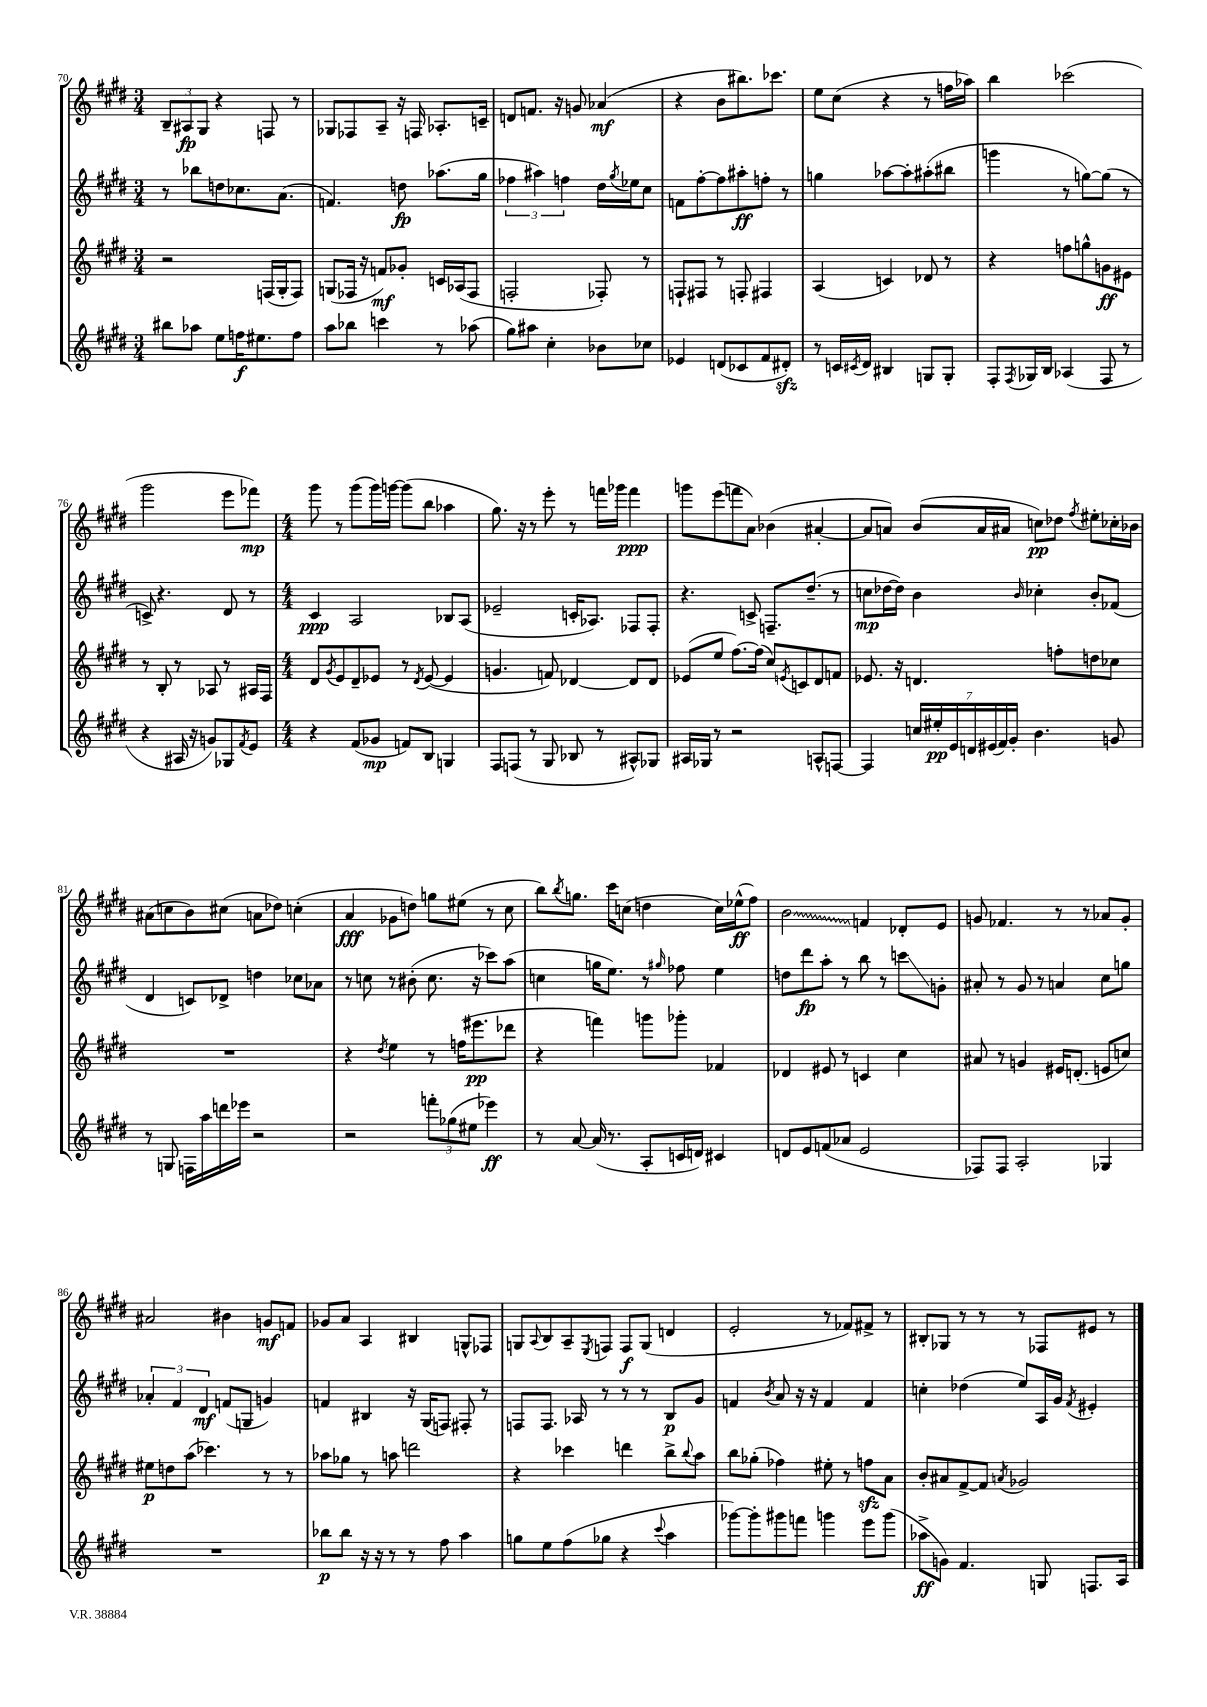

**kern	**kern	**kern	**kern
*staff4	*staff3	*staff2	*staff1
*clefG2	*clefG2	*clefG2	*clefG2
*k[f#c#g#d#]	*k[f#c#g#d#]	*k[f#c#g#d#]	*k[f#c#g#d#]
*M3/4	*M3/4	*M3/4	*M3/4
8bb#	2r	8r	12B~
.	.	.	12A#
8aa-	.	8bb-	.
.	.	.	12G#
8ee	.	8dd	4r
16ff	.	8.cc-	.
8.ee#	.	.	.
.	(16F	.	8F
.	16G#'	(8.a	.
8ff	8F)	.	8r
=	=	=	=
8aa	(8G	4.f)	8G-
8bb-	16F-	.	8F-
.	16r	.	.
4ccc	8f)	.	8A~
.	8g-'	8dd	16r
.	.	.	16F
8r	16c	(8.aa-	8.A-'
.	(16A-	.	.
(8aa-	8F-	.	.
.	.	16gg#	16c~
=	=	=	=
8gg#)	2F'	6ff-	8d
8aa#	.	.	8.f
.	.	6aa#)	.
4cc#'	.	.	.
.	.	.	16r
.	.	6ff	.
.	.	.	8g
8b-	8F-')	16dd#	(4a-
.	.	8qgg#	.
.	.	16ee-	.
8cc-	8r	8cc#	.
=	=	=	=
4e-	8F`	8f	4r
.	8F#	[8ff#'	.
(8d	8r	8ff#]	8b
8c-	8F'	8aa#'	8.bb#)
8f#	4F#	8ff'	.
.	.	.	8.ccc-
8d#')	.	8r	.
=	=	=	=
8r	(4A	4gg	8ee
16c	.	.	(8cc#
8qc#	.	.	.
16d#	.	.	.
4B#	4c)	[8aa-	4r
.	.	8aa-']	.
8G	8d-	(8aa#'	8r
8G'	8r	8bb#	16ff
.	.	.	16aa-)
=	=	=	=
8F#'	4r	4ggg	4bb
8qF#	.	.	.
16G-	.	.	.
16B	.	.	.
(4A-	8ff	8r	(2ccc-
.	8gg^^	[8gg)	.
8F#	8g	(8gg]	.
8r	8e#	8r	.
=	=	=	=
4r	8r	8c^)	2ggg#
.	8B'	4.r	.
16A#	8r	.	.
16r	.	.	.
8g)	8A-	.	.
8G-	8r	8d#	8eee
8qf#	.	.	.
8e	16A#	8r	8fff-)
.	16F#	.	.
=	=	=	=
*M4/4	*M4/4	*M4/4	*M4/4
4r	8d#	4c#	8ggg#
.	8qg#	.	.
.	8e	.	8r
(8f#	8d#~	2A	(8ggg#
8g-	8e-	.	16ggg#)
.	.	.	[16ggg
8f)	8r	.	(8ggg]
.	8qd#	.	.
8B	([8e-	.	8bb
4G	4e-]	8B-	4aa-
.	.	(8A	.
=	=	=	=
8F#	4.g	2e-~	8.gg#)
(8F	.	.	.
.	.	.	16r
8r	.	.	8r
8G#	8f)	.	8eee'
8B-	[4d-	16c'	8r
.	.	8.A-)	.
8r	.	.	16fff
.	.	.	16ggg-
8A#^^)	8d-]	8F-	4fff
8G-	8d-	8F-'	.
=	=	=	=
16A#	(8e-	4.r	8ggg
16G-	.	.	.
8r	8ee	.	(8eee
2r	[8.ff#)	.	8fff
.	.	8c^	8a)
.	(16ff#]	.	.
.	8cc#)	8.F~	(4b-
.	8qe	.	.
.	8c	.	.
.	.	(8.dd#~	.
8A^^	8d#	.	[4a#'
[8F	8f	8r	.
=	=	=	=
4F]	8.e-	8cc	8a#]
.	.	[16dd-	8a)
.	16r	16dd-])	.
28cc	4.d	4b	(8b
28ee#'	.	.	.
28e	.	.	.
28d	.	.	.
.	.	.	16a
(28e#	.	.	.
28f#)	.	.	.
.	.	.	16a#
28g#'	.	.	.
.	.	16qqb	.
4.b	.	4cc-'	8cc)
.	8ff'	.	8dd-
.	.	.	8qff#
.	8dd	8b'	8ee#'
8g	8cc-	(8f-	16cc-'
.	.	.	16b-
=	=	=	=
8r	1r	4d#	(8a#
8G	.	.	8cc
16F	.	8c)	8b)
16aa	.	.	.
16ddd	.	8d-^	(8cc#
16eee-	.	.	.
2r	.	4dd	8a
.	.	.	8dd-)
.	.	8cc-	(4cc'
.	.	8a-	.
=	=	=	=
2r	4r	8r	4a
.	.	8cc	.
.	8qdd#	.	.
.	4ee	8r	8g-
.	.	(8b#'	8dd)
12fff'	8r	8.cc	8gg
(12gg-	.	.	.
.	(16ff	.	(8ee#
12ee#	.	.	.
.	8.eee#	16r	.
4eee-)	.	8ccc-)	8r
.	8ddd-	(8aa	8cc#
=	=	=	=
8r	4r	4cc	8bb)
.	.	.	8qbb
[8a	.	.	8.gg
(16a]	4fff)	16gg	.
8.r	.	8.ee)	16ccc#
.	.	.	(8cc
8A'	8ggg	8r	4dd
.	.	16qqgg#	.
16c	8ggg-'	8ff-	.
16d)	.	.	.
4c#	4f-	4ee	16cc)
.	.	.	(16ee-^^
.	.	.	8ff#)
=	=	=	=
8d	4d-	8dd	2b
8e	.	8ddd#	.
(8f	8e#	8aa'	.
8a-	8r	8r	.
2e	4c	8bb	4f
.	.	8r	.
.	4cc#	8ccc	8d-'
.	.	8g'	8e
=	=	=	=
8F-)	8a#	8a#'	8g
8F-	8r	8r	4.f-
2A'	4g	8g#	.
.	.	8r	.
.	16e#	4a	8r
.	(8.d'	.	.
.	.	.	8r
4G-	8e	8cc#	8a-
.	8cc)	8gg	8g'
=	=	=	=
1r	8ee#	6a-'	2a#
.	8dd	.	.
.	.	6f#	.
.	(8aa	.	.
.	.	6d#	.
.	4.ccc-)	.	.
.	.	(8f	4b#
.	.	8G	.
.	8r	4g)	8g
.	8r	.	8f
=	=	=	=
8bb-	8aa-	4f	8g-
8bb-	8gg-	.	8a
16r	8r	4B#	4A
16r	.	.	.
8r	8aa	.	.
8r	2ddd	16r	4B#
.	.	(16G#	.
8ff#	.	8F)	.
4aa	.	8F#'	8G^^
.	.	8r	8F-
=	=	=	=
8gg	4r	8F	8G
.	.	.	8qqA
8ee	.	8.F	8B
(8ff#	4ccc-	.	8A~
.	.	16A-	.
.	.	.	8qE
8gg-	.	8r	8F
4r	4ddd	8r	8F
.	.	8r	(8G
8qqccc#	.	.	.
4aa	8bb^	8B	4d
.	8qqbb	.	.
.	8aa	8g#	.
=	=	=	=
[8ggg-)	8bb	4f	2e'
8ggg-']	(8gg-'	.	.
.	.	8qb	.
8ggg#	4ff-)	8a	.
8fff	.	16r	.
.	.	16r	.
4ggg	8ee#'	4f	8r
.	8r	.	8f-)
8eee	8ff	4f	8f#^
(8ggg	8a	.	8r
=	=	=	=
8aa-^	8b'	4cc'	8B#'
8g)	8a#	.	8G-
4.f#	[8f#^	(4dd-	8r
.	8f#]	.	8r
.	8qa	.	.
.	2g-	8ee)	8r
8G	.	16A	8F-
.	.	16g#	.
.	.	8qf#	.
8.F	.	4e#'	8e#
.	.	.	8r
16A	.	.	.
==	==	==	==
*-	*-	*-	*-
